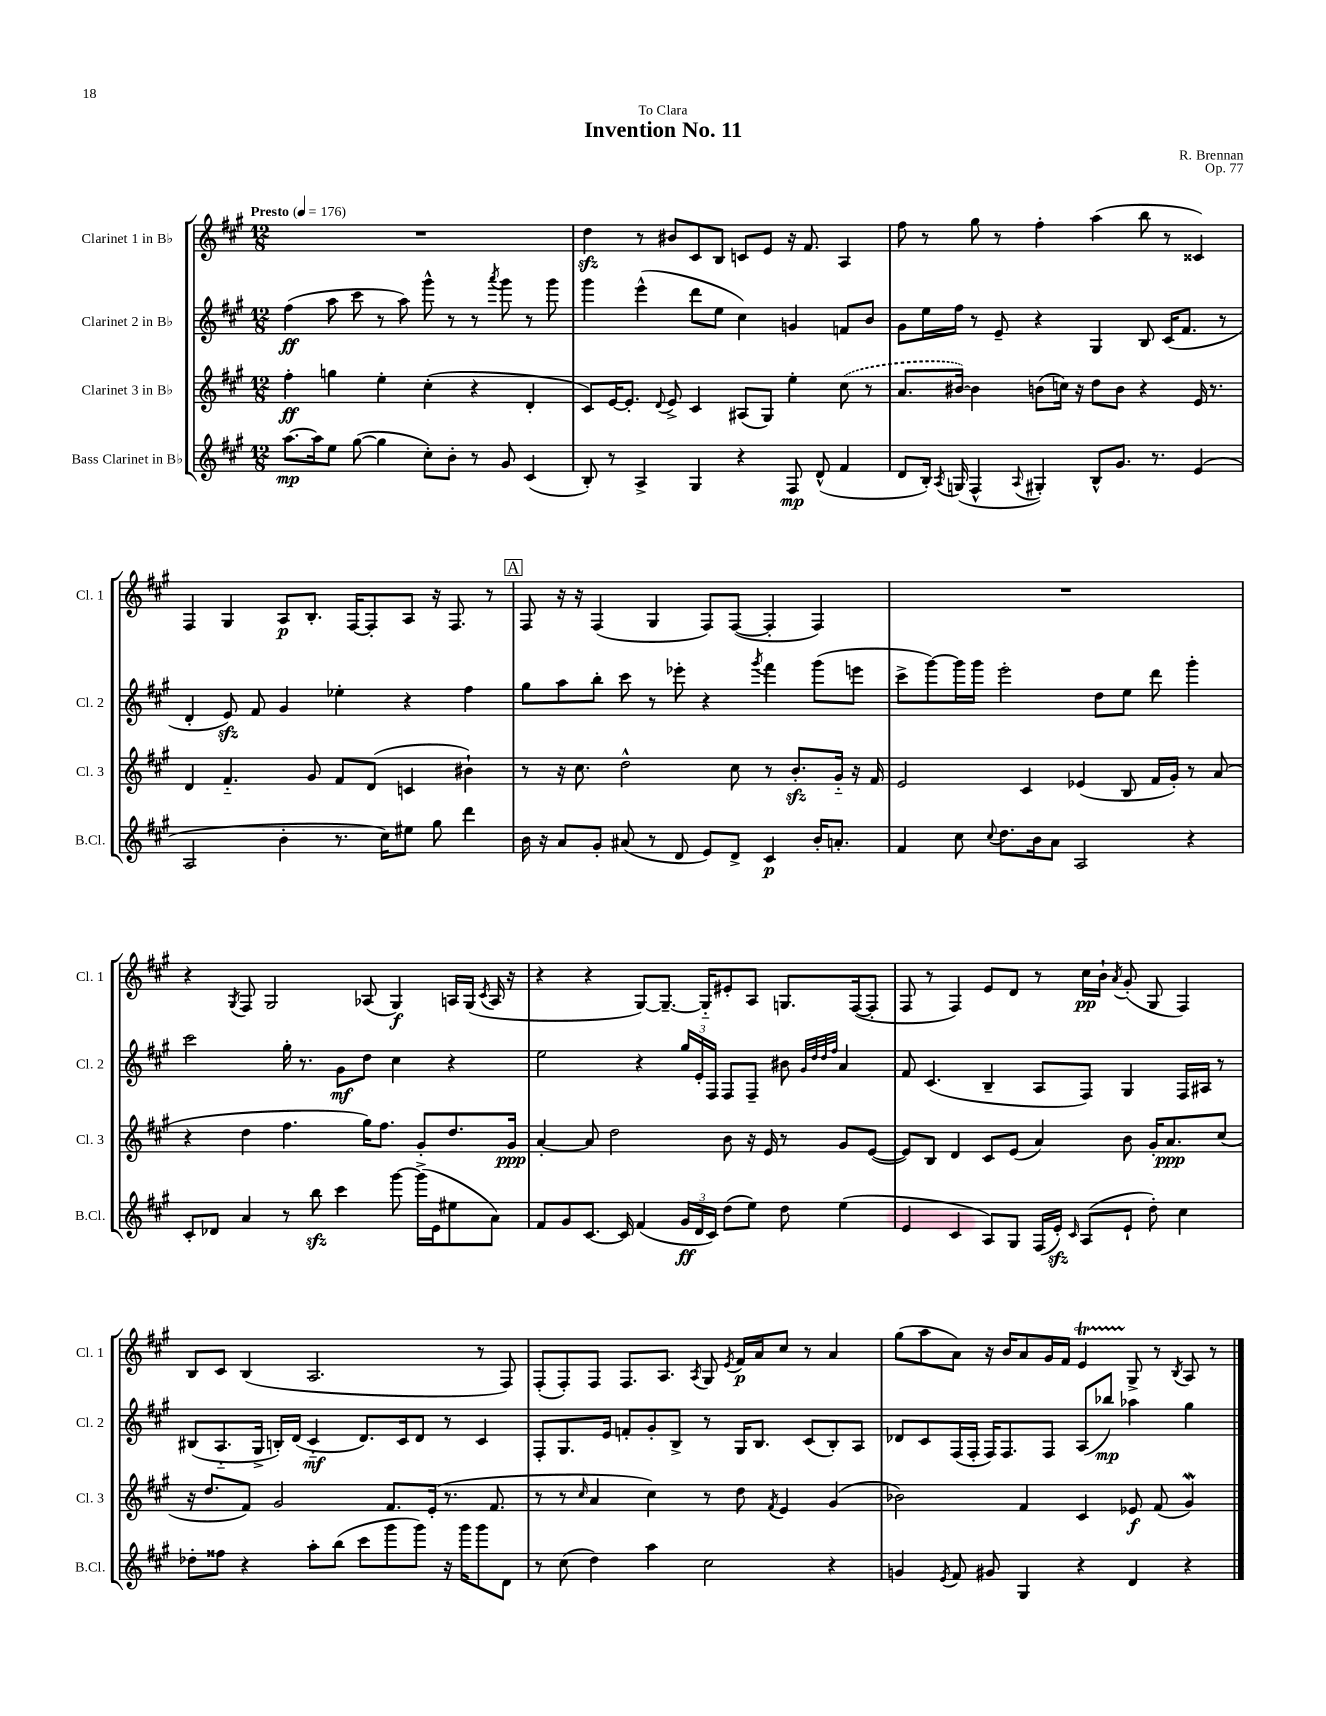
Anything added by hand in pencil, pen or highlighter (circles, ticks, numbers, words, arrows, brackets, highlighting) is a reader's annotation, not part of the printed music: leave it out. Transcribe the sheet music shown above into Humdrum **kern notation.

**kern	**kern	**kern	**kern
*staff4	*staff3	*staff2	*staff1
*clefG2	*clefG2	*clefG2	*clefG2
*k[f#c#g#]	*k[f#c#g#]	*k[f#c#g#]	*k[f#c#g#]
*M12/8	*M12/8	*M12/8	*M12/8
*MM176	*MM176	*MM176	*MM176
[8.aa	4ff#'	(4ff#	1.r
16aa]	.	.	.
8ee	4gg	8aa	.
([8gg#	.	8ccc#	.
4gg#]	4ee'	8r	.
.	.	8aa)	.
8cc#')	(4cc#'	8ggg#^^	.
8b'	.	8r	.
8r	4r	8r	.
.	.	8qaaa	.
8g#	.	8ggg#	.
(4c#	4d'	8r	.
.	.	8ggg#	.
=	=	=	=
8B')	8c#)	4ggg#	4dd
8r	[16e	.	.
.	8.e']	.	.
4A^	.	(4eee^^	8r
.	8qqd	.	.
.	8e^	.	8b#
4G#	4c#	8ddd	8c#
.	.	8ee	8B
4r	(8A#	4cc#)	8c
.	8G#)	.	8e
8F#	4ee'	4g	16r
.	.	.	8.f#
(8d^^	.	.	.
4f#	(8cc#	8f	4A
.	8r	8b	.
=	=	=	=
8d	8.a	8g#	8ff#
16B')	.	16ee	8r
8qA	.	.	.
(16G	[16b#)	16ff#	.
4F#^^	4b#]	8r	8gg#
.	.	8e~	8r
8qqA	.	.	.
4G#')	(8b	4r	4ff#'
.	16cc)	.	.
.	16r	.	.
8B^^	8dd	4G#	(4aa
8.g#	8b	.	.
.	4r	8B	8bb
8.r	.	.	.
.	.	(16c#	8r
.	.	8.f#	.
(4e	16e	.	4c##)
.	8.r	.	.
.	.	8r	.
=	=	=	=
2A	4d	4d'	4F#
.	4.f#'~	8e)	4G#
.	.	8f#	.
4b'	.	4g#	8A
.	8g#	.	8.B'
8.r	8f#	4ee-'	.
.	.	.	[16F#
.	(8d	.	8F#']
16cc#)	.	.	.
8ee#	4c	4r	8A
8gg#	.	.	16r
.	.	.	8.F#
4ddd	4b#`)	4ff#	.
.	.	.	8r
=	=	=	=
16b	8r	8gg#	8F#
16r	.	.	.
8a	16r	8aa	16r
.	8.cc#	.	16r
8g#'	.	8bb'	(4F#
(8a#	2dd^^	8ccc#	.
8r	.	8r	4G#
8d	.	8eee-'	.
8e)	.	4r	8F#)
8d^	8cc#	.	([8F#
.	.	8qggg#	.
4c#	8r	4fff#	4F#']
.	8.b'	.	.
16b'	.	(8ggg#	4F#)
8.a'	16g#'~	.	.
.	16r	8eee	.
.	16f#	.	.
=	=	=	=
4f#	2e	8ccc#^	1.r
.	.	[8ggg#)	.
8cc#	.	16ggg#]	.
.	.	16ggg#	.
8qqcc#	.	.	.
8.dd	.	2eee'	.
.	4c#	.	.
16b	.	.	.
8a	.	.	.
2A	(4e-	.	.
.	.	8dd	.
.	8B	8ee	.
.	16f#	8ddd	.
.	16g#')	.	.
4r	8r	4ggg#'	.
.	(8a	.	.
=	=	=	=
8c#'	4r	2ccc#	4r
8d-	.	.	.
.	.	.	8qG#
4a	4dd	.	8F#
.	.	.	2G#
8r	4.ff#	16gg#'	.
.	.	8.r	.
8bb	.	.	.
4ccc#	.	8g#	.
.	16gg#)	8dd	(8A-
.	8.ff#	.	.
[8ggg#	.	4cc#	4G#)
(16ggg#^]	8g#'	.	.
16e	.	.	.
8ee#	8.dd	4r	16A
.	.	.	(16G#
.	.	.	8qc#
8a)	.	.	16A
.	16g#	.	16r
=	=	=	=
8f#	[4a'	2ee	4r
8g#	.	.	.
[8.c#	8a]	.	4r
.	2dd	.	.
16c#]	.	.	.
(4f#	.	4r	[8G#)
.	.	.	8.G#~_
24g#	.	24gg#	.
24d	.	24e'	.
.	.	.	16G#'~]
24c#)	.	24F#	.
(8dd	8b	8F#	8e#'
8ee)	16r	8F#~	8A
.	16e	.	.
8dd	8r	8b#	8.G
.	.	32qqg#	.
.	.	32qqdd	.
.	.	32qqdd	.
.	.	32qqff#	.
(4ee	8g#	4a	.
.	.	.	([16F#
.	([8e	.	8F#']
=	=	=	=
4e	8e])	8f#	8F#
.	8B	(4.c#	8r
4c#	4d	.	4F#)
8A)	8c#	4B~	8e
8G#	(8e	.	8d
(16F#	4a)	8A	8r
16e')	.	.	.
16qqc#	.	.	.
(8A	.	8F#)	16cc#
.	.	.	16b`
.	.	.	8qa
8e`	8b	4G#	(8g#'
8dd')	16g#'	.	8G#
.	8.a	.	.
4cc#	.	16F#	4F#)
.	.	16A#	.
.	(8cc#	8r	.
=	=	=	=
8dd-'	16r	(8B#	8B
.	8.dd	.	.
8ff##	.	8.A'~	8c#
4r	8f#)	.	(4B
.	.	16G#^	.
.	2g#	16B')	.
.	.	(16d	.
8aa'	.	4c#'~	2.A
(8bb	.	.	.
8ccc#	.	8.d)	.
8ggg#	8.f#	.	.
.	.	16c#	.
8ggg#)	.	8d	.
.	(16e'	.	.
16r	8.r	8r	.
16ggg#	.	.	.
8ggg#	.	4c#	8r
.	8.f#	.	.
8d	.	.	8F#)
=	=	=	=
8r	8r	8F#'	(8F#'
(8cc#	8r	8.G#	8F#')
.	16qqcc#	.	.
4dd)	4a	.	8F#
.	.	16e	.
.	.	8f'	8.F#
4aa	4cc#)	8g#'	.
.	.	.	8.A
.	.	8B^	.
.	.	.	8qA
2cc#	8r	8r	8G#
.	.	.	8qe
.	8dd	16G#	16f#
.	.	8.B	16a
.	8qf#	.	.
.	4e	.	8cc#
.	.	(8c#	8r
4r	(4g#	8B')	4a
.	.	8A	.
=	=	=	=
4g	2b-)	8d-	(8gg#
.	.	8c#	8aa
8qe	.	.	.
8f#	.	(16F#	8a)
.	.	16F#'	.
8g#	.	16F#)	16r
.	.	8.F#	16b
4G#	4f#	.	8a
.	.	8F#	16g#
.	.	.	16f#
4r	4c#	(8A	4e
.	.	8bb-)	.
4d	8e-	4aa-	8G#^
.	(8f#	.	8r
.	.	.	8qB
4r	4g#)	4gg#	8A
.	.	.	8r
==	==	==	==
*-	*-	*-	*-
